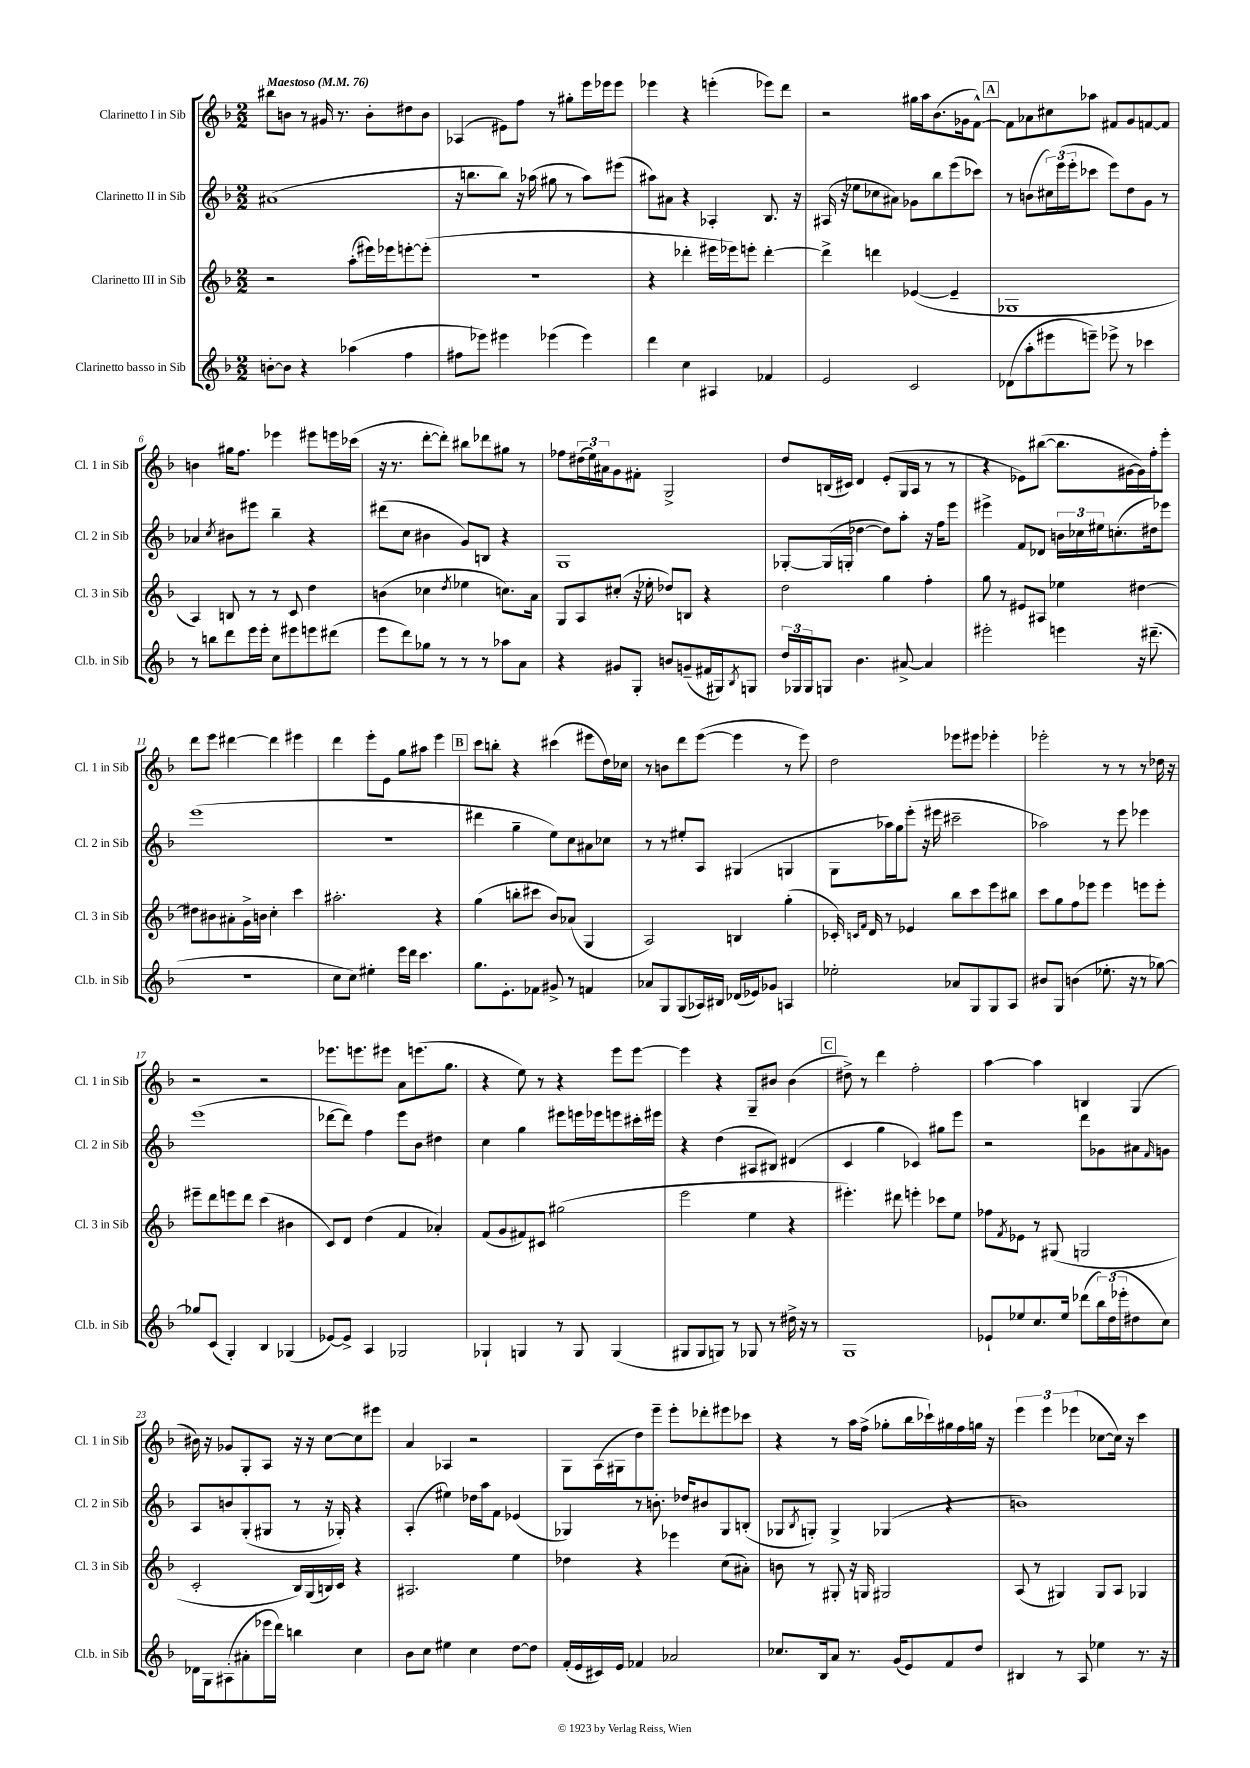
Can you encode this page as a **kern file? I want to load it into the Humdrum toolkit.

**kern	**kern	**kern	**kern
*staff4	*staff3	*staff2	*staff1
*clefG2	*clefG2	*clefG2	*clefG2
*k[b-]	*k[b-]	*k[b-]	*k[b-]
*M2/2	*M2/2	*M2/2	*M2/2
*MM76	*MM76	*MM76	*MM76
[8b'	2r	(1a#	8bb#
8b]	.	.	8b
4r	.	.	8r
.	.	.	16g#
.	.	.	8.r
(4aa-	(8aa'	.	.
.	16eee#)	.	8b'
.	16eee-	.	.
4ff	[8eee'	.	8dd#
.	(8eee']	.	8b
=	=	=	=
8ff#	1r	16r	(4A-
.	.	8.bb	.
8eee-)	.	.	.
4eee#	.	8bb)	8e#)
.	.	16r	8ff
.	.	(16aa-	.
(4eee-	.	8gg#	8r
.	.	8r	8gg#'
4eee-)	.	8aa-)	16eee
.	.	.	16eee-
.	.	(8eee#	8eee-
=	=	=	=
4ddd	4r	8aa#)	4eee-
.	.	8a#	.
4cc	4ddd-'	4r	4r
4A#	16eee#	4A-'	(4eee'
.	16eee-)	.	.
.	8eee'	.	.
4f-	[4ddd-'	8.B-	8eee-)
.	.	.	8ddd
.	.	16r	.
=	=	=	=
2e	4ddd-^]	(16A#	2r
.	.	16r	.
.	.	8ee-	.
.	4ddd	8cc-	.
.	.	8a#)	.
2c	([4e-	8g-	16gg#
.	.	.	16aa
.	.	8bb-	(8.b-
.	4e-~]	(8eee	.
.	.	.	16g-
.	.	8ccc-)	[8f^^)
=	=	=	=
(8d-	1G-	8r	8f]
8aa'	.	(8b	8a-
8eee#	.	24cc#)	8cc#
.	.	(24eee	.
.	.	24eee'	.
8eee~)	.	8ccc-	8aa-
8eee-^	.	8eee)	8f#
8r	.	8dd	8g
4ccc-	.	8g	[8f
.	.	8r	8f]
=	=	=	=
8r	4A)	4a-	4b
8bb	.	.	.
.	.	8qcc	.
8ddd	8B	8b#	16gg#
.	.	.	8.ff
16eee	8r	8eee#	.
16eee'	.	.	.
8cc	8r	4bb-~	4eee-
8eee#	8c	.	.
8eee	4dd	4r	8eee#
(8ddd#	.	.	16eee
.	.	.	(16ccc-
=	=	=	=
8eee	(4b	(8ddd#	16r
.	.	.	8.r
8ddd)	.	8cc	.
8gg-	4cc-	4b#	[8ddd'
8r	.	.	8ddd'])
.	8qdd	.	.
8r	4ee-	8g)	8bb#
8r	.	8B	8ddd-
8aa-	8.cc)	4r	8gg#
8a	.	.	8r
.	16a	.	.
=	=	=	=
4r	8G	1G	8ff-
.	8A	.	(24dd#
.	.	.	24ee)
.	.	.	24a#
8g#	(8cc#'	.	8g
8G'	16r	.	8f#'
.	16ee-'	.	.
8b	8dd-)	.	2G^
(8g~	8B	.	.
16f#	4r	.	.
16G#)	.	.	.
8qB-	.	.	.
8G	.	.	.
=	=	=	=
24dd	2dd	[8G-'	8dd
24G-	.	.	.
24G-	.	.	.
8G	.	(16G-]	(16B
.	.	16G'	16c#)
4.b-	.	[4dd-	4d
.	4gg	8dd-])	(8e'
[8a#^	.	8aa'	16G
.	.	.	16A
4a#]	4ff'	16r	8r
.	.	16ff	.
.	.	8eee	8r
=	=	=	=
2eee#'	8gg	4eee#^	4r
.	8r	.	.
.	8e#	8f	8e-)
.	8A#	8d-	([8bb#
4eee	4ee-	24b	8.bb#]
.	.	24cc-	.
.	.	24ee#	.
.	.	(8.cc'	.
.	.	.	[16g#
16r	[4dd#	.	16g#])
(8.ddd#~	.	16dd#)	16ff'
.	.	8eee-	8eee'
=	=	=	=
1r	8dd#]	(1eee	8ddd
.	8b#	.	8eee
.	8a#'	.	[4ddd#
.	16g^	.	.
.	16b	.	.
.	4cc'	.	4ddd#]
.	4ccc	.	4eee#
=	=	=	=
8cc	2.aa#'	1r	4ddd
8cc)	.	.	.
4ee#'	.	.	8eee'
.	.	.	8e
16eee	.	.	8gg
16ddd	.	.	.
4.ccc	.	.	8aa#
.	4r	.	4eee
=	=	=	=
8.gg	(4gg	4ddd#	8ccc
.	.	.	8bb'
8.e'	.	.	.
.	8bb'	4gg~	4r
8f-	8ccc#	.	.
8g#^	8b-)	8ee)	(4ccc#
8r	(8a-	8cc	.
4f	4G	8a#	8eee#
.	.	8cc-	16dd)
.	.	.	16cc-
=	=	=	=
8a-	2A)	8r	8r
8G	.	8r	8b
(8G	.	8ee#'	8ddd
16A-)	.	8A	([8eee
16B#	.	.	.
(16d-	4B	(4G#	4eee]
16e-)	.	.	.
8g-	.	.	.
4A	(4gg'	4G	8r
.	.	.	8eee)
=	=	=	=
2ee-'	16c-')	8G	2dd
.	16qqc	.	.
.	16qqf	.	.
.	16d	.	.
.	8r	16aa-)	.
.	.	16gg	.
.	4e-	(8eee'	.
.	.	16r	.
.	.	16eee#	.
8a-	8bb-	2ccc#~	8eee-
8G	8ccc	.	8eee#
8G	8eee	.	4eee-'
8A	8bb#	.	.
=	=	=	=
8b#	8ccc	2aa-)	2eee-'
8G	8gg	.	.
(4b	8ff	.	.
.	8eee-	.	.
8.ee-'	4eee-	8r	8r
.	.	8eee	8r
16r	.	.	.
8r	8eee	4eee-	8r
[8gg-)	8eee'	.	16dd-
.	.	.	16r
=	=	=	=
8gg-]	8eee#~	(1eee	2r
(8c	8ddd	.	.
4G')	8eee	.	.
.	8ddd	.	.
4B-	(4ccc	.	2r
(4G-	4b#	.	.
=	=	=	=
[8e-)	8c)	[8ddd-	8.eee-
8e-^]	8d	8ddd-])	.
.	.	.	8.eee
4A	(4dd	4ff	.
.	.	.	8eee#
2G-	4f	8eee	8a
.	.	8b-	(8.eee
.	4a-')	4dd#	.
.	.	.	8.gg
=	=	=	=
4G-`	(8f	4cc	4r
.	8g	.	.
4G	8f#)	4gg	8ee)
.	8c#	.	8r
8r	(2gg#	8eee#	4r
8G	.	16eee	.
.	.	16eee-	.
(4G	.	8eee	8eee
.	.	16ccc#'	[8eee
.	.	16eee#	.
=	=	=	=
8G#	2eee	4r	4eee]
8G#	.	.	.
8G)	.	(4dd	4r
8r	.	.	.
8G-	4ee	8A#	8G~
8r	.	8B#)	8b#
16dd#^	4r	(4d#	(4b#
16r	.	.	.
8r	.	.	.
=	=	=	=
1G	4.eee#')	4c	8dd#^)
.	.	.	8r
.	.	4gg	4ddd
.	8ddd#	.	.
.	4eee'	4c-)	2ff'
.	8ccc-	8gg#	.
.	8ee	8eee	.
=	=	=	=
8e-`	8ff-	2r	[4aa
.	8qf	.	.
8ee-	8e-	.	.
8.cc	8r	.	4aa]
.	(8G#	.	.
16ee-	.	.	.
(8ddd-	2G	8ddd	4B
24bb-)	.	8g-	.
(24dd	.	.	.
24eee-'	.	.	.
8dd#	.	8a#	(4G
.	.	16qqf	.
8cc)	.	8g	.
=	=	=	=
16d-	2c'	8A	16b#)
16G	.	.	16r
(8A#'	.	8b	8g-
8a#'	.	(8G'	8G'
16eee-	.	8G#	8A
16ddd)	.	.	.
4bb	16B-)	8r	16r
.	(16G	.	16r
.	16B)	16r	[8cc
.	16c	16G-')	.
4cc	4r	4r	8cc]
.	.	.	8eee#
=	=	=	=
8b-	2.A#	(4A'	4a
8cc	.	.	.
4ee#	.	4ee#)	4A-
4cc	.	16dd-	2r
.	.	16aa	.
.	.	8f	.
[8dd	4ee	(4e-	.
8dd]	.	.	.
=	=	=	=
(16f'	4dd-	4G-)	8G
16e	.	.	.
16c#)	.	.	(16A
16e	.	.	16G#
4f-	4r	8r	8dd)
.	.	8.b'	8eee~
2a-	4eee-	.	8eee'
.	.	16dd-	.
.	.	8b#	8ddd-'
.	(8cc	8G-	8eee#
.	8a#')	(8B'	8ccc-
=	=	=	=
8.cc-	8b	8G-	4r
.	.	8qB-	.
.	8r	8G')	.
16B-	.	.	.
8a	8G#'	4G^	8r
8.r	16r	.	16aa
.	16G	.	(16ff^
.	2G#	(4G-	8gg-'
(16g	.	.	.
8e)	.	.	16bb-
.	.	.	16ccc-`)
8f	.	4r	16gg#
.	.	.	16ff
8dd	.	.	16gg
.	.	.	16r
=	=	=	=
4B#	(8A	1b)	6eee
.	8r	.	.
.	.	.	6eee
8r	4G#)	.	.
.	.	.	(6eee-
8A	.	.	.
4ee-	8G#	.	[8cc-
.	8A	.	16cc-])
.	.	.	16r
8.r	4G-	.	4ccc
16r	.	.	.
==	==	==	==
*-	*-	*-	*-
